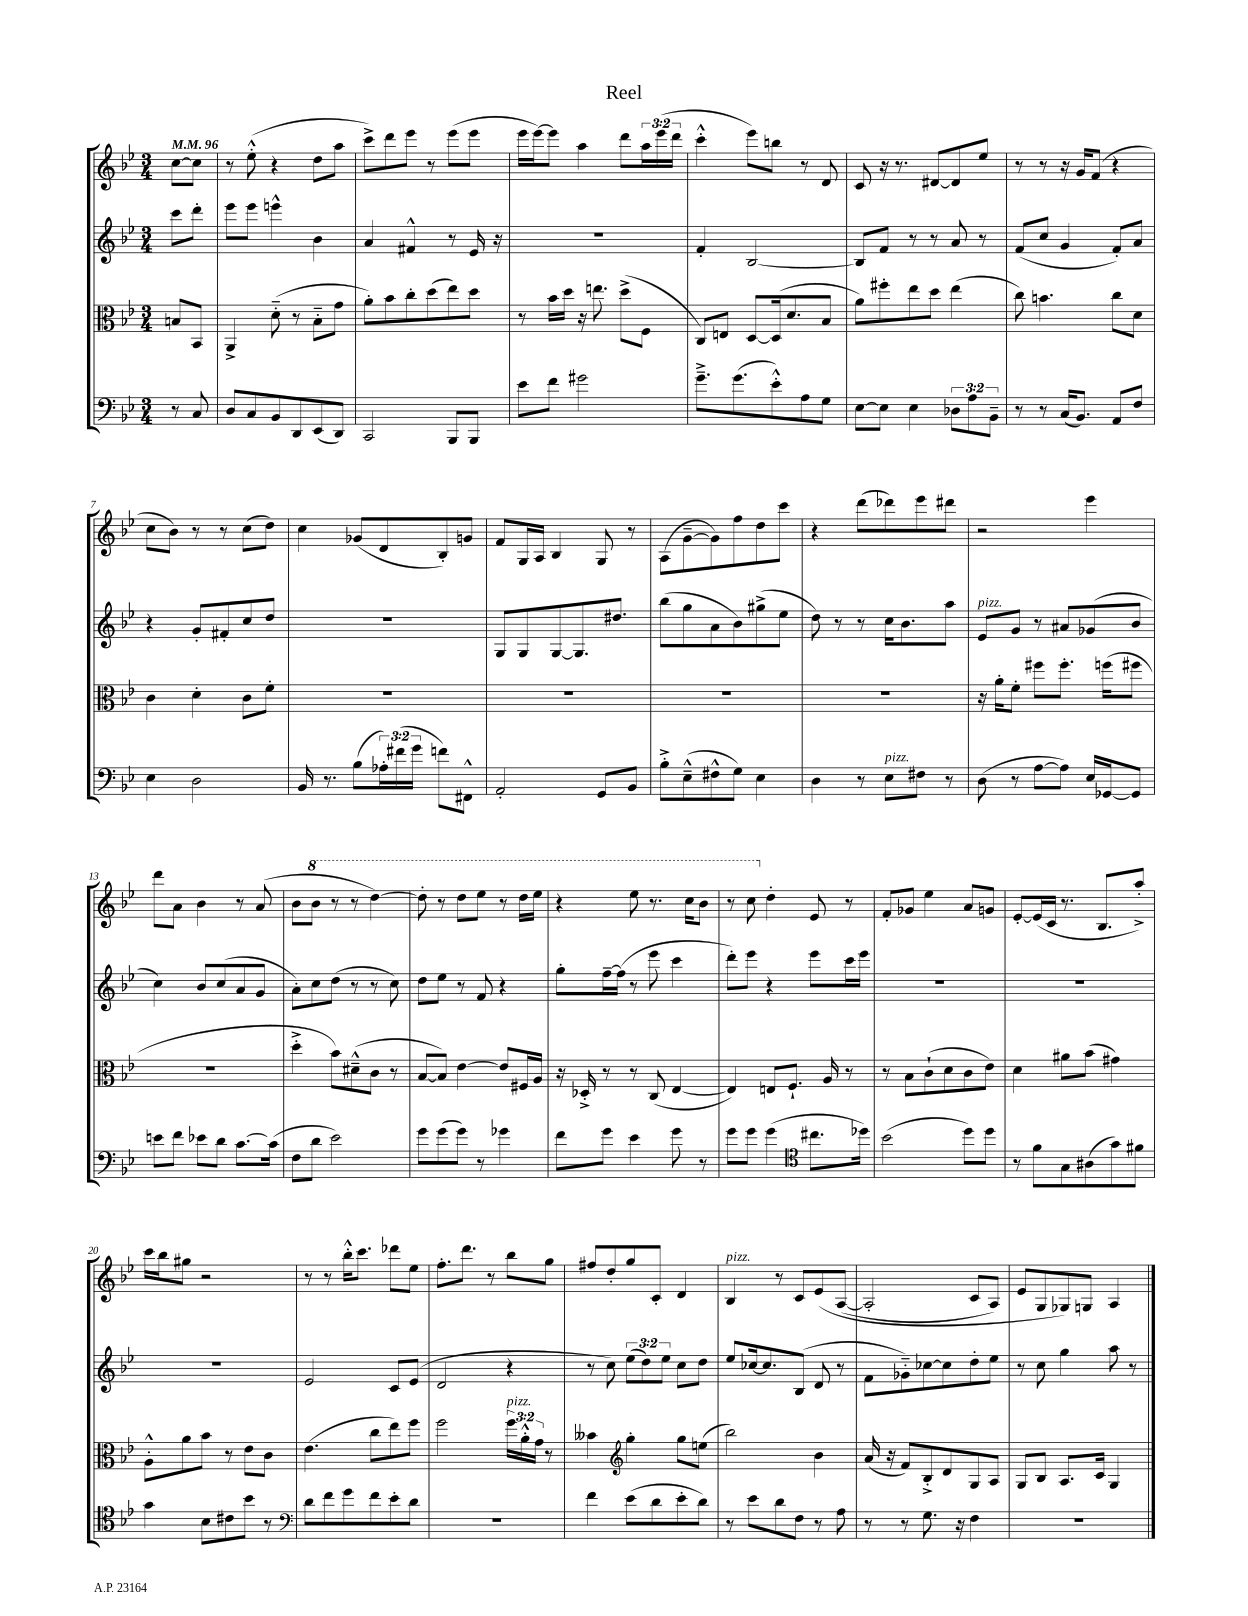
\header { title = "Reel" }
<<
\new StaffGroup <<
\new Staff = "s0" {
    \clef treble \key bes \major \numericTimeSignature \time 3/4 \override Staff.TupletNumber.text = #tuplet-number::calc-fraction-text \partial 4 \tempo 4 = 96
    c''8~ c''8 |
    r8 ees''8-.-^( r4 d''8 a''8 |
    c'''8->) d'''8 ees'''8 r8 ees'''8( ees'''8 |
    ees'''16 ees'''16~) ees'''8 a''4 d'''8 \tuplet 3/2 { a''16 ees'''16( d'''16 } |
    c'''4-.-^ ees'''8) b''8 r8 d'8 |
    c'8 r16 r8. dis'8~ dis'8 ees''8 |
    r8 r8 r16 g'16 f'8( r4 |
    c''8 bes'8) r8 r8 c''8( d''8) |
    c''4 ges'8( d'8 bes8-.) g'8 |
    f'8 g16 a16 bes4 g8 r8 |
    a8( g'8~-- g'8) f''8 d''8 c'''8 |
    r4 d'''8( des'''8) ees'''8 dis'''8 |
    r2 ees'''4 |
    d'''8 a'8 bes'4 r8 a'8( |
    bes'8 \ottava #1 bes''8 r8 r8 d'''4~) |
    d'''8-. r8 d'''8 ees'''8 r8 d'''16 ees'''16 |
    r4 ees'''8 r8. c'''16 bes''8 |
    r8 c'''8 \ottava #0 d''4-. ees'8 r8 |
    f'8-. ges'8 ees''4 a'8 g'8 |
    ees'8~-. ees'16( c'16 r8. bes8. a''8-.->) |
    c'''16 bes''16 gis''8 r2 |
    r8 r8 bes''16-.-^ c'''8. des'''8 ees''8 |
    f''8.-. d'''8. r8 bes''8 g''8 |
    fis''8 d''8-. g''8 c'8-. d'4 |
    bes4^\markup { \italic "pizz." } r8 c'8 ees'8\( a8~( |
    a2-. c'8 a8) |
    ees'8 g8 ges8\) g8 a4 \bar "|." |
}
\new Staff = "s1" {
    \clef treble \key bes \major \numericTimeSignature \time 3/4 \override Staff.TupletNumber.text = #tuplet-number::calc-fraction-text \partial 4
    c'''8 d'''8-. |
    ees'''8 ees'''8 e'''4-^ bes'4 |
    a'4 fis'4-^ r8 ees'16 r16 |
    R2. |
    f'4-. bes2~ |
    bes8 f'8 r8 r8 a'8 r8 |
    f'8( c''8 g'4 f'8-.) a'8 |
    r4 g'8-. fis'8-. c''8 d''8 |
    R2. |
    g8 g8 g8~ g8. dis''8. |
    bes''8( g''8 a'8 bes'8) gis''8->( ees''8 |
    d''8) r8 r8 c''16 bes'8. a''8 |
    ees'8^\markup { \italic "pizz." } g'8 r8 ais'8 ges'8( bes'8 |
    c''4) bes'8 c''8( a'8 g'8 |
    a'8-.) c''8 d''8( r8 r8 c''8) |
    d''8 ees''8 r8 f'8 r4 |
    g''8-. f''16~-- f''16( r8 ees'''8 c'''4 |
    d'''8-.) ees'''8 r4 ees'''8 c'''16 ees'''16 |
    R2. |
    R2. |
    R2. |
    ees'2 c'8 ees'8( |
    d'2 r4 |
    r8 c''8) \tuplet 3/2 { ees''8( d''8) ees''8 } c''8 d''8 |
    ees''8 ces''16~ ces''8. bes8( d'8 r8 |
    f'8 ges'8-_) ces''8~ ces''8 d''8-. ees''8 |
    r8 c''8 g''4 a''8 r8 \bar "|." |
}
\new Staff = "s2" {
    \clef alto \key bes \major \numericTimeSignature \time 3/4 \override Staff.TupletNumber.text = #tuplet-number::calc-fraction-text \partial 4
    b8 bes,8 |
    a,4-> d'8-_( r8 bes8-_ g'8 |
    a'8-.) bes'8 c''8-. d''8( ees''8) d''8 |
    r8 bes'16 d''16 r16 e''8. d''8->( f8 |
    c8) e8 d8~ d16( d'8. bes8 |
    a'8) fis''8-. ees''8 d''8 ees''4( |
    c''8) b'4. c''8 d'8 |
    c'4 d'4-. c'8 f'8-. |
    R2. |
    R2. |
    R2. |
    R2. |
    r16 a'16-. f'8-. fis''8 fis''8.-. f''16( fis''8 |
    R2. |
    d''4-.-> bes'8) dis'8---^( c'8 r8 |
    bes8~ bes8) ees'4~ ees'8 fis16 a16 |
    r16 des16-.-> r8 r8 c8( ees4~ |
    ees4) e8 f8.-! a16 r8 |
    r8 bes8 c'8-!( d'8 c'8 ees'8) |
    d'4 ais'8 bes'8( gis'4) |
    a8-.-^ a'8 bes'8 r8 ees'8 c'8 |
    ees'4.( c''8 ees''8) f''8 |
    f''2 \tuplet 3/2 { f''16^\markup { \italic "pizz." } a'16-.-^ g'16 } r8 |
    beses'4 \clef treble g''4-. g''8 e''8( |
    bes''2) bes'4 |
    a'16( r16 f'8) bes8-.-> d'8 g8 a8 |
    g8 bes8 a8. c'16 g4 \bar "|." |
}
\new Staff = "s3" {
    \clef bass \key bes \major \numericTimeSignature \time 3/4 \override Staff.TupletNumber.text = #tuplet-number::calc-fraction-text \partial 4
    r8 c8 |
    d8 c8 bes,8 d,8 ees,8( d,8) |
    c,2 bes,,8 bes,,8 |
    ees'8 f'8 gis'2 |
    g'8.---> g'8.( ees'8-.-^) a8 g8 |
    ees8~ ees8 ees4 \tuplet 3/2 { des8 a8 bes,8-- } |
    r8 r8 c16( bes,8.) a,8 f8 |
    ees4 d2 |
    bes,16 r8. bes8( \tuplet 3/2 { aes16-.) fis'16( g'16 } f'8) fis,8-^ |
    a,2-. g,8 bes,8 |
    bes8-.-> ees8---^( fis8-^ g8) ees4 |
    d4 r8 ees8^\markup { \italic "pizz." } fis8 r8 |
    d8( r8 a8~ a8) ees16 ges,16~ ges,8 |
    e'8 f'8 ees'8 d'8 c'8.~ c'16( |
    f8 d'8 ees'2) |
    g'8 g'8( g'8) r8 ges'4 |
    f'8 g'8 ees'4 g'8 r8 |
    g'8 g'8 g'4( \clef tenor cis''8. des''16) |
    bes'2( d''8) d''8 |
    r8 f'8 g8 ais8( g'8) fis'8 |
    g'4 bes8 cis'8 bes'8 r8 |
    \clef bass d'8 f'8 g'8 f'8 ees'8-. d'8 |
    R2. |
    f'4 ees'8( d'8 ees'8-. d'8) |
    r8 ees'8 d'8 f8 r8 a8 |
    r8 r8 g8. r16 f4 |
    R2. \bar "|." |
}
>>
>>
